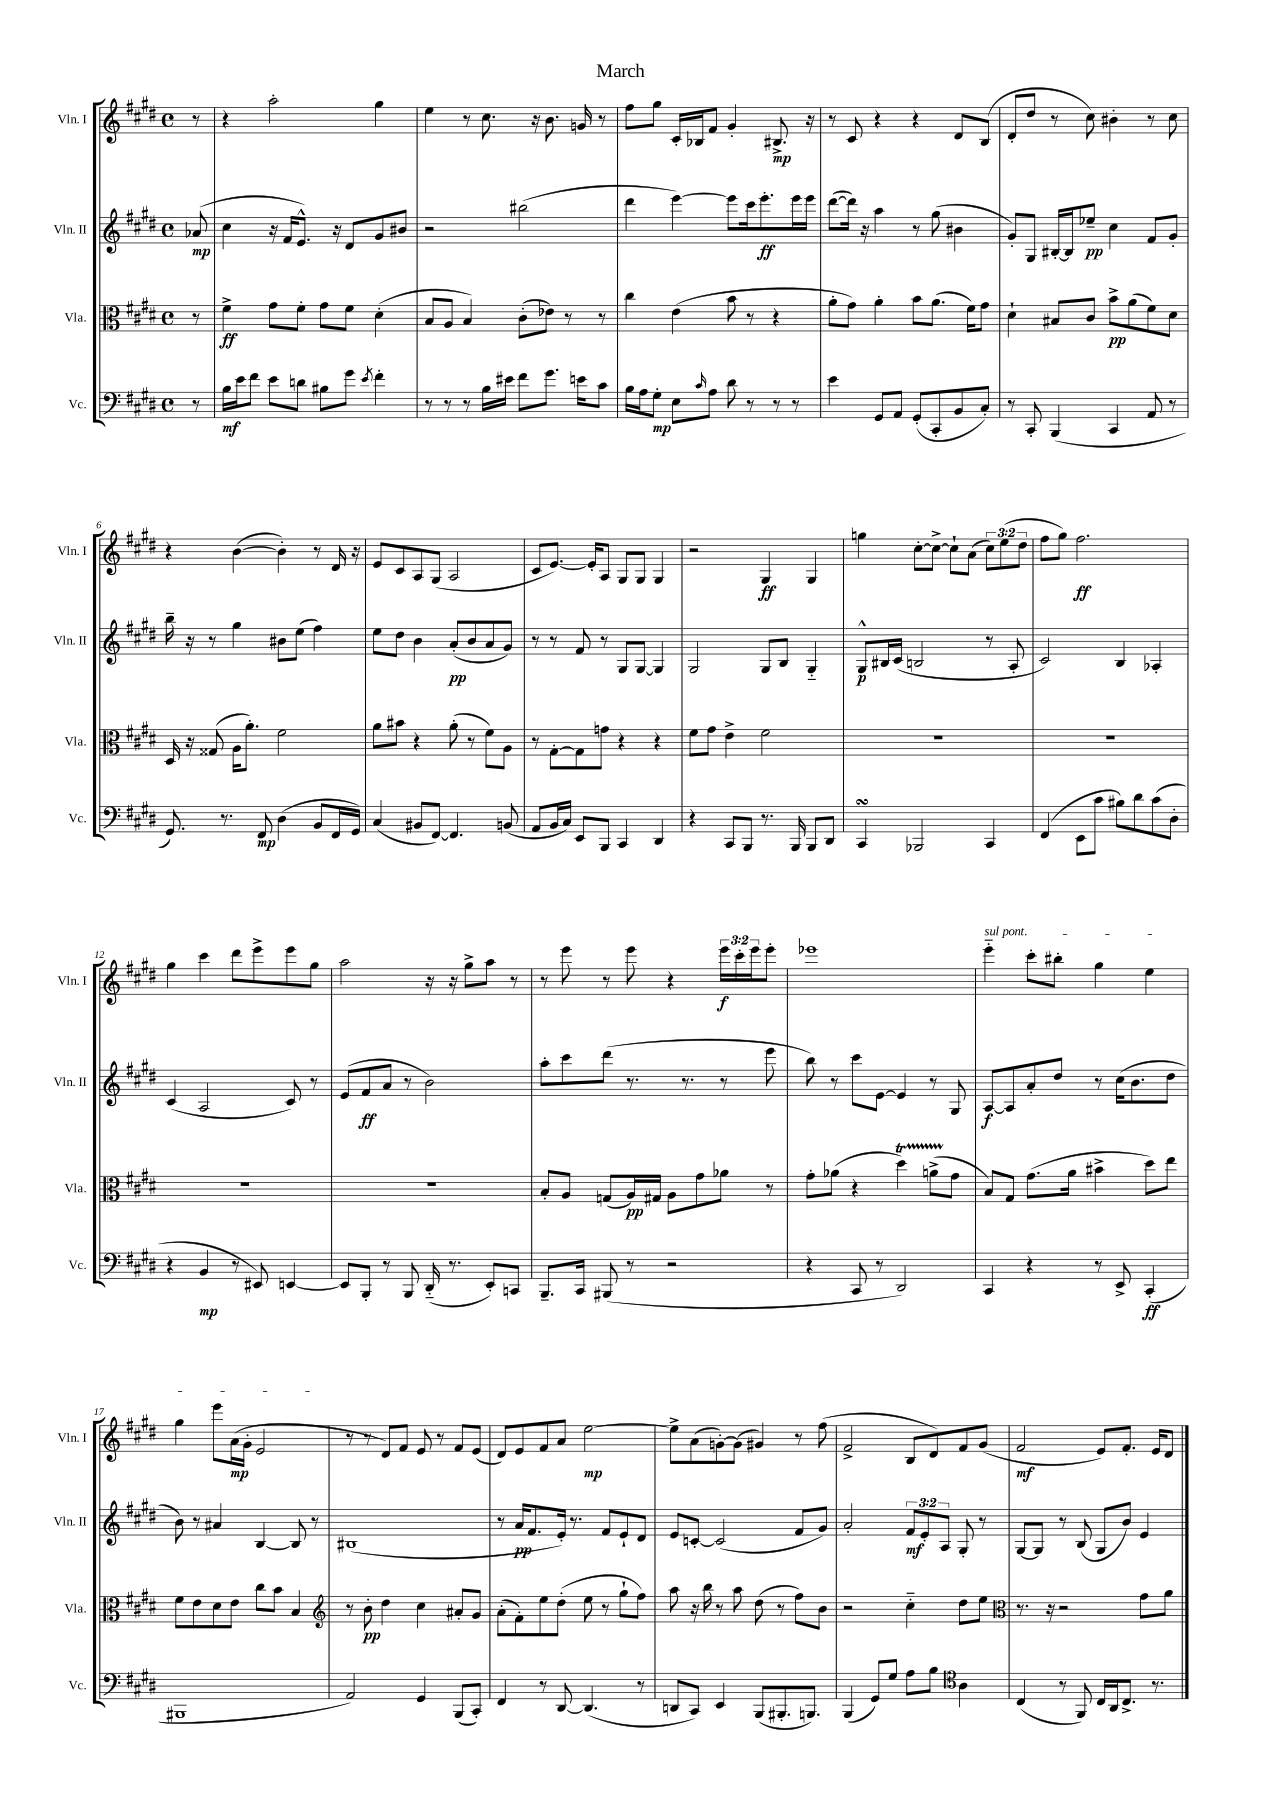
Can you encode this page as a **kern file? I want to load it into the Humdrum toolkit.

**kern	**kern	**kern	**kern
*staff4	*staff3	*staff2	*staff1
*clefF4	*clefC3	*clefG2	*clefG2
*k[f#c#g#d#]	*k[f#c#g#d#]	*k[f#c#g#d#]	*k[f#c#g#d#]
*M4/4	*M4/4	*M4/4	*M4/4
*met(c)	*met(c)	*met(c)	*met(c)
8r	8r	(8a-/	8r
=	=	=	=
16B\LL	4f#^\	4cc#\	4r
16e\J	.	.	.
8f#\J	.	.	.
8e\L	8g#\L	16r	2aa'\
.	.	16f#/LK	.
8d\J	8f#'\J	8.e^^/J)	.
8B#\L	8g#\L	.	.
.	.	16r	.
8g#\J	8f#\J	8d#/L	.
8qe/	.	.	.
4f#'\	(4d#'\	8g#/	4gg#\
.	.	8b#/J	.
=	=	=	=
8r	8B/L	2r	4ee\
8r	8A/J	.	.
8r	4B/)	.	8r
16B\LL	.	.	8.cc#\
16e#\JJ	.	.	.
8f#\L	(8c#'\L	(2bb#\	.
.	.	.	16r
8.g#\J	8e-\J)	.	8.b\
.	8r	.	.
16e\LK	.	.	16g/
8c#\J	8r	.	8r
=	=	=	=
16B\LL	4cc#\	4ddd#\	8ff#\L
16A\J	.	.	.
8G#'\J	.	.	8gg#\J
8E\L	(4e\	[4eee\)	16c#'/LL
.	.	.	16B-/J
16qqc#/	.	.	.
8A\J	.	.	8f#/J
8d#\	8b\	8eee\]L	4g#'/
8r	8r	16ccc#\k	.
.	.	8.eee'\	.
8r	4r	.	8.B#^/
8r	.	16eee\L	.
.	.	16eee\JJ	16r
=	=	=	=
4e\	8a'\L	([8ddd#\L	8r
.	8g#\J)	16ddd#\]Jk)	8c#/
.	.	16r	.
8GG#/L	4a'\	4aa\	4r
8AA/J	.	.	.
(8GG#'/L	8b\L	8r	4r
8CC#'/	(8.a\J	(8gg#\	.
8BB/	.	4b#\	8d#/L
.	16f#\LK)	.	.
8C#'/J)	8g#\J	.	(8B/J
=	=	=	=
8r	4d#`\	8g#'/L)	8d#'/L
8CC#'/	.	8G#/J	8dd#/J
(4BBB/	8B#/L	[16B#'/LL	8r
.	.	16B#/]J	.
.	8c#/J	8ee-~/J	8cc#\)
4CC#/	8b^\L	4cc#\	4b#'\
.	(8a\	.	.
8AA/	8f#\)	8f#/L	8r
8r	8d#\J	8g#'/J	8cc#\
=	=	=	=
8.GG#/)	16D#/	16bb~\	4r
.	16r	16r	.
.	(8G##/	8r	.
8.r	.	.	.
.	16A\LK	4gg#\	([4b\
.	8.a'\J)	.	.
8FF#/	.	.	.
(4D#\	2f#\	8b#\L	4b'\])
.	.	(8ee\J	.
8BB/L	.	4ff#\)	8r
16FF#/L	.	.	16d#/
16GG#/JJ)	.	.	16r
=	=	=	=
(4C#/	8a\L	8ee\L	8e/L
.	8b#\J	8dd#\J	8c#/
8BB#/L	4r	4b\	8A/
[8FF#/J)	.	.	(8G#/J
4.FF#/]	(8a'\	(8a'/L	2A/
.	8r	8b/	.
.	8f#\L)	8a/	.
(8BB/	8A\J	8g#/J)	.
=	=	=	=
8AA/L	8r	8r	8c#/L
16BB/L	[8G#'\L	8r	[8.e/J)
16C#/JJ)	.	.	.
8EE/L	8G#\]	8f#/	.
.	.	.	16e'/]LK
8BBB/J	8g\J	8r	8A/J
4CC#/	4r	8G#/L	8G#/L
.	.	[8G#/J	8G#/J
4DD#/	4r	4G#/]	4G#/
=	=	=	=
4r	8f#\L	2G#/	2r
.	8g#\J	.	.
8CC#/L	4e^\	.	.
8BBB/J	.	.	.
8.r	2f#\	8G#/L	4G#/
.	.	8B/J	.
16BBB/	.	.	.
8BBB/L	.	4G#'~/	4G#/
8DD#/J	.	.	.
=	=	=	=
4CC#/	1r	8G#^^/L	4gg\
.	.	16B#/L	.
.	.	(16c#/JJ	.
2BBB-/	.	2B/	[8cc#'\L
.	.	.	8cc#^\_J
.	.	.	8cc#`\]L
.	.	.	(8a\J
4CC#/	.	8r	12cc#\L)
.	.	.	(12ee\
.	.	8A'/	.
.	.	.	12dd#\J
=	=	=	=
(4FF#/	1r	2c#/)	8ff#\L
.	.	.	8gg#\J)
8EE\L	.	.	2.ff#\
8c#\J	.	.	.
8B#\L)	.	4B/	.
8d#\	.	.	.
(8c#\	.	4A-'/	.
8D#'\J	.	.	.
=	=	=	=
4r	1r	(4c#/	4gg#\
4BB/	.	2A/	4ccc#\
8r	.	.	8ddd#\L
8EE#/)	.	.	8eee^\
[4EE/	.	8c#/)	8eee\
.	.	8r	8gg#\J
=	=	=	=
8EE/]L	1r	(8e/L	2aa\
8BBB'/J	.	8f#/	.
8r	.	8a/J	.
8BBB/	.	8r	.
(16DD#'~/	.	2b\)	16r
8.r	.	.	16r
.	.	.	8gg#^\L
8EE'/L)	.	.	8aa\J
8CC/J	.	.	8r
=	=	=	=
8.BBB~/L	8B'/L	8aa'\L	8r
.	8A/J	8ccc#\	8eee\
16CC#/Jk	.	.	.
(8BBB#/	(8G/L	(8ddd#\J	8r
8r	16A/L)	8.r	8eee\
.	16G#/JJ	.	.
2r	8A\L	.	4r
.	.	8.r	.
.	8g#\	.	.
.	8a-\J	8r	24eee\LL
.	.	.	24ccc#'\
.	.	.	24eee\J
.	8r	8eee\	8eee'\J
=	=	=	=
4r	8g#'\L	8bb\)	1eee-
.	(8a-\J	8r	.
8CC#/	4r	8ccc#\L	.
8r	.	[8e\J	.
2DD#/)	4dd#\)	4e/]	.
.	(8a^\L	8r	.
.	8g#\J	8G#/	.
=	=	=	=
4CC#/	8B/L)	[8A/L	4eee'~\
.	8G#/J	8A/]	.
4r	(8.g#\L	8a'/	8ccc#'\L
.	.	8dd#/J	8bb#'\J
.	16a\Jk	.	.
8r	4b#^\	8r	4gg#\
8EE^/	.	(16cc#\LK	.
.	.	8.b\	.
(4CC#'/	8dd#\L)	.	4ee\
.	8ee\J	8dd#\J	.
=	=	=	=
1BBB#	8f#\L	8b\)	4gg#\
.	8e\	8r	.
.	8d#\	4a#/	8eee\L
.	8e\J	.	(16a\L
.	.	.	16g#'\JJ
.	8cc#\L	[4B/	2e/
.	8b\J	.	.
.	4B/	8B/]	.
.	.	8r	.
=	=	=	=
*	*clefG2	*	*
2AA/)	8r	(1B#	8r
.	8b'\	.	8r
.	4dd#\	.	8d#/L)
.	.	.	8f#/J
4GG#/	4cc#\	.	8e/
.	.	.	8r
(8BBB/L	8a#'/L	.	8f#/L
8CC#'/J)	8g#/J	.	(8e/J
=	=	=	=
4FF#/	(8a'\L	8r	8d#/L)
.	8f#'\)	16a/LK	8e/
.	.	8.f#/	.
8r	8ee\	.	8f#/
[8DD#/	(8dd#'\J	16e'/Jk)	8a/J
.	.	8.r	.
(4.DD#/]	8ee\	.	[2ee\
.	8r	8f#/L	.
.	8gg#`\L	8e`/	.
8r	8ff#\J)	8d#/J	.
=	=	=	=
8DD/L	8aa\	8e/L	8ee^\]L
8CC#/J)	16r	[8c'/J	(8a\
.	16bb\	.	.
4EE/	8r	(2c/]	[8g'\)
.	8aa\	.	(8g\]J
(8BBB/L	(8dd#\	.	4g#/)
8.BBB#'/	8r	.	.
.	8ff#\L)	8f#/L	8r
8.BBB/J)	.	.	.
.	8b\J	8g#/J)	(8ff#\
=	=	=	=
(4BBB/	2r	2a'/	2f#^/
8GG#/L)	.	.	.
8G#/J	.	.	.
8A\L	4cc#'~\	12f#/L	8B/L
.	.	12e'/	.
8B\J	.	.	8d#/)
.	.	12A/J	.
*clefC4	*	*	*
4A\	8dd#\L	8G#'/	8f#/
.	8ee\J	8r	(8g#/J
=	=	=	=
*	*clefC3	*	*
(4C#/	8.r	[8G#/L	2f#/
.	.	8G#/]J	.
.	16r	.	.
8r	2r	8r	.
8FF#/)	.	(8B/	.
16C#/LL	.	8G#/L	8e/L)
16AA/J	.	.	.
8.C#^/J	.	8b/J)	8.f#'/J
.	8g#\L	4e/	.
8.r	.	.	16e/LK
.	8a\J	.	8d#/J
==	==	==	==
*-	*-	*-	*-
